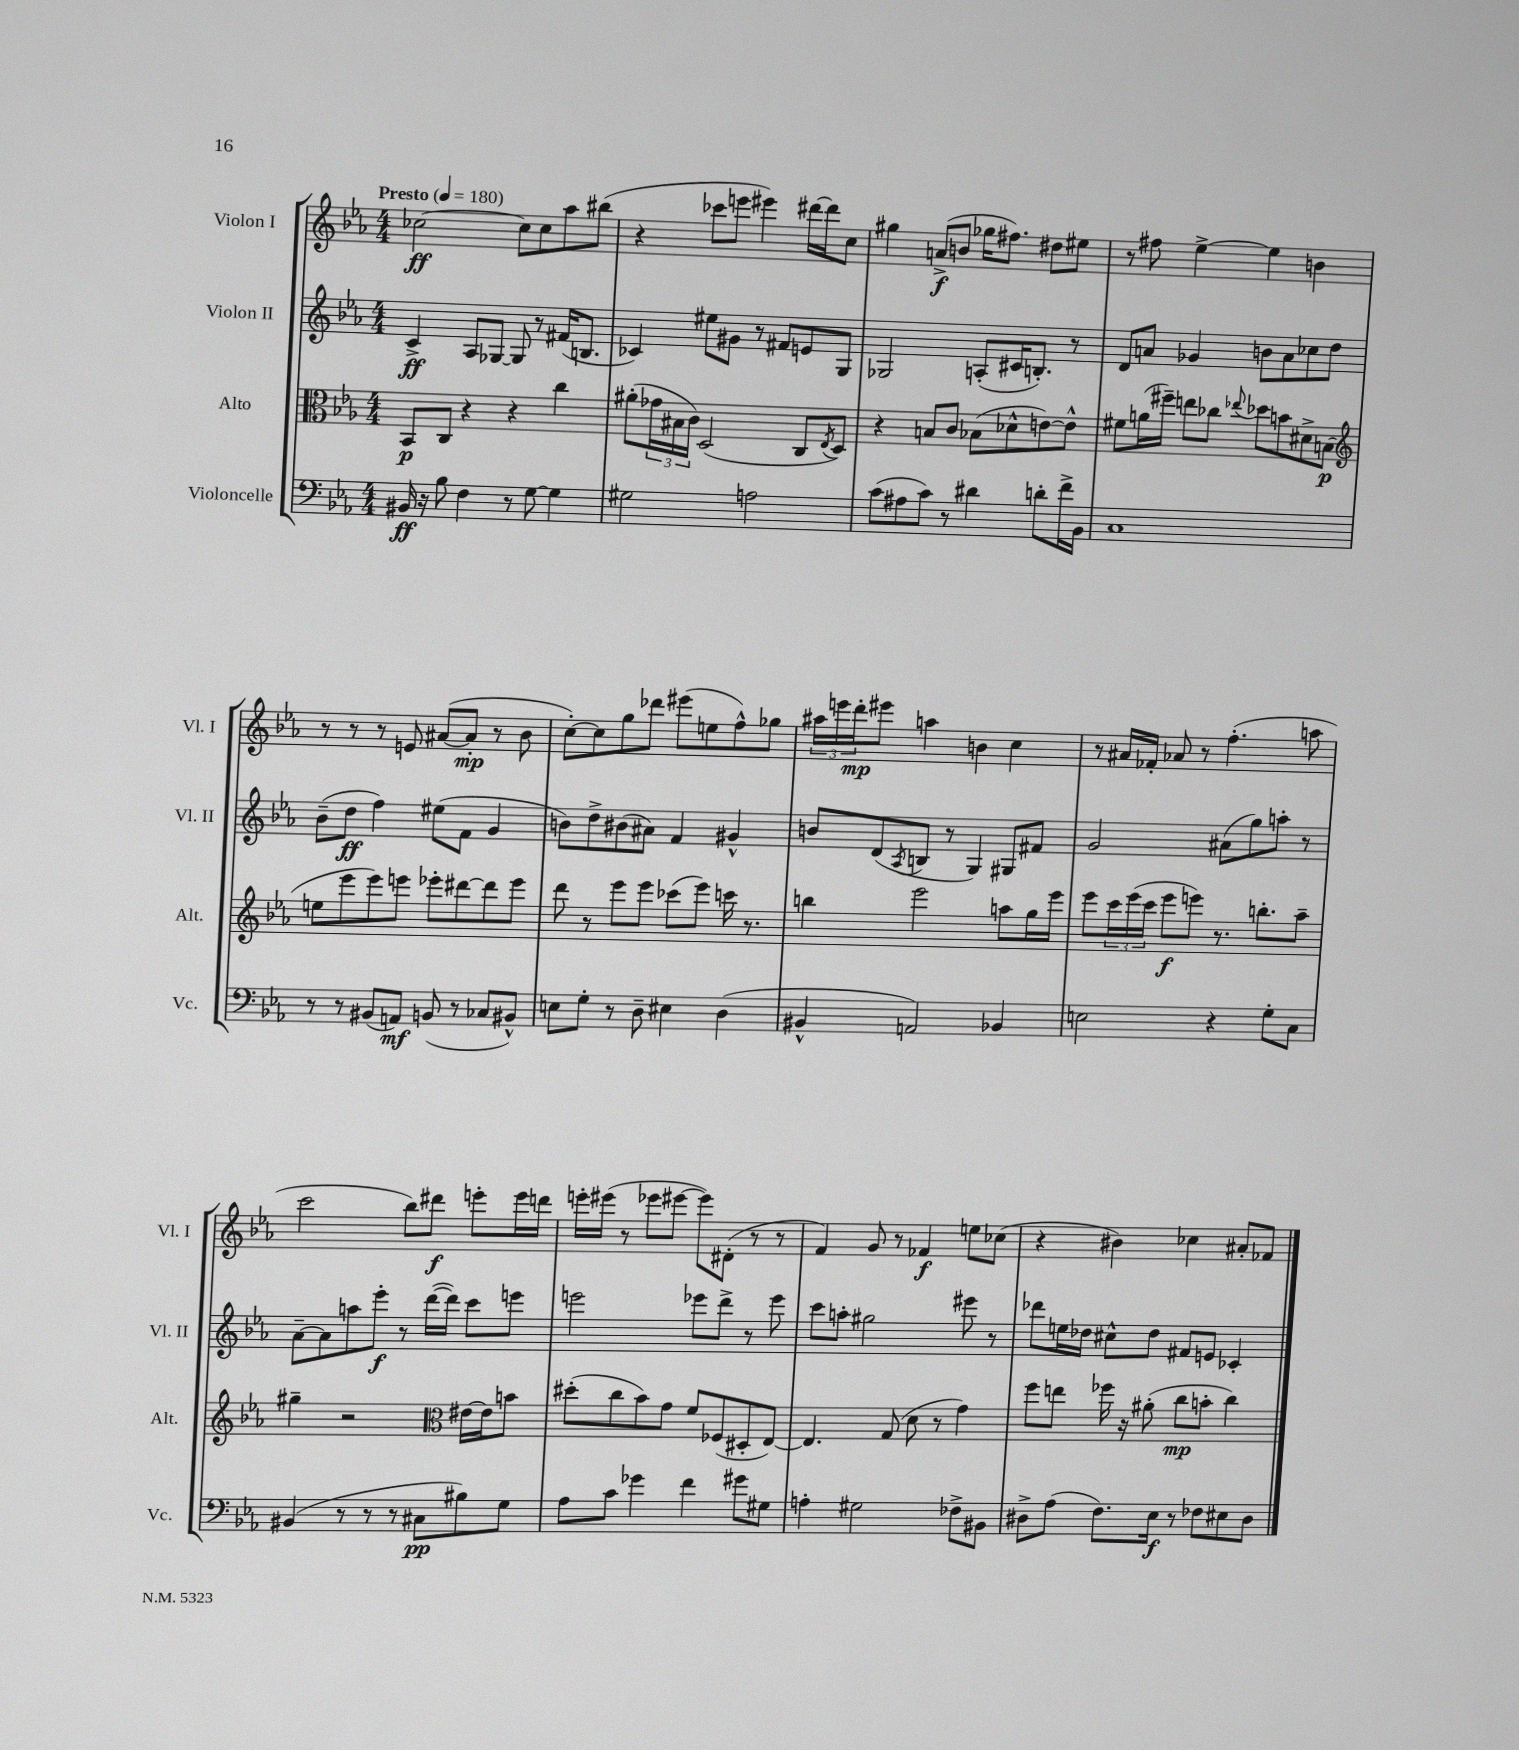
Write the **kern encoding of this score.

**kern	**dynam	**kern	**dynam	**kern	**dynam	**kern	**dynam
*part4	*part4	*part3	*part3	*part2	*part2	*part1	*part1
*staff4	*staff4	*staff3	*staff3	*staff2	*staff2	*staff1	*staff1
*I"Violoncelle	*	*I"Alto	*	*I"Violon II	*	*I"Violon I	*
*I'Vc.	*	*I'Alt.	*	*I'Vl. II	*	*I'Vl. I	*
*clefF4	*	*clefC3	*	*clefG2	*	*clefG2	*
*k[b-e-a-]	*	*k[b-e-a-]	*	*k[b-e-a-]	*	*k[b-e-a-]	*
*M4/4	*	*M4/4	*	*M4/4	*	*M4/4	*
*MM180	*	*MM180	*	*MM180	*	*MM180	*
=1	=1	=1	=1	=1	=1	=1	=1
!	!	!	!	!	!	!LO:TX:a:B:t=Presto	!
16BB#X/	ff	8BB-/L	p	4c^/	ff	[2cc-X\	ff
16r	.	.	.	.	.	.	.
8B-\	.	8C/J	.	.	.	.	.
4F\	.	4r	.	8A-/L	.	.	.
.	.	.	.	[8G-X/J	.	.	.
8r	.	4r	.	8G-/]	.	8cc-\L]	.
[8G\	.	.	.	8r	.	8cc-\	.
4G\]	.	4cc\	.	(16f#X/KL	.	8aa-\	.
.	.	.	.	8.Bn/J	.	.	.
.	.	.	.	.	.	(8bb#X\J	.
=2	=2	=2	=2	=2	=2	=2	=2
2G#X\	.	(8a#X'\L	.	4c-X/)	.	4r	.
.	.	24g-X\L	.	.	.	.	.
.	.	24B#X\	.	.	.	.	.
.	.	24c\JJ)	.	.	.	.	.
.	.	(2D/	.	8ee#X\L	.	8ccc-X\L	.
.	.	.	.	8g#X\J	.	8eeen\J	.
2An\	.	.	.	8r	.	4eee#X\)	.
.	.	.	.	8f#X/L	.	.	.
.	.	8C/L	.	8en/	.	[16ddd#X\LL	.
.	.	.	.	.	.	16ddd#\J]	.
.	.	8qE-/	.	.	.	.	.
.	.	8D/J)	.	8G/J	.	8cc\J	.
=3	=3	=3	=3	=3	=3	=3	=3
(8c\L	.	4r	.	2G-X/	.	4gg#X\	.
8A#X\	.	.	.	.	.	.	.
8c\J)	.	8Bn/L	.	.	.	(8an^/L	f
8r	.	8c/J	.	.	.	8bn/J	.
4d#X\	.	(8B-X\L	.	(8An'/L	.	16gg-X\KL	.
.	.	.	.	.	.	8.ff#X\J)	.
.	.	8d-X^^\	.	16c#X/K	.	.	.
.	.	.	.	8.Bn'/J)	.	.	.
8dn'\L	.	[8en\)	.	.	.	8dd#X\L	.
16f^\L	.	8e^^\J]	.	8r	.	8ee#X\J	.
16BB-\JJ	.	.	.	.	.	.	.
=4	=4	=4	=4	=4	=4	=4	=4
1C	.	8f#X\L	.	8d/L	.	8r	.
.	.	(16an\L	.	8an/J	.	8ff#X\	.
.	.	16ff#X~\JJ)	.	.	.	.	.
.	.	8een\L	.	4g-X/	.	[4ee-^\	.
.	.	8cc-X\J	.	.	.	.	.
.	.	8qqee-X/	.	.	.	.	.
.	.	8dd-X\L	.	8bn\L	.	4ee-\]	.
.	.	8bn\	.	8a\	.	.	.
.	.	8d#X^\	.	8cc-X\	.	4bn\	.
.	.	(8Bn\J	p	8dd\J	.	.	.
!!LO:LB:g=z
=5	=5	=5	=5	=5	=5	=5	=5
*	*	*clefG2	*	*	*	*	*
8r	.	8een\L	.	(8b-~\L	.	8r	.
8r	.	8eee-\	.	8dd\J	ff	8r	.
(8BB#X/L	.	8eee-\)	.	4ff\)	.	8r	.
8AAn/J)	mf	8eeen\J	.	.	.	8en/	.
(8BBn/	.	8eee-X'\L	.	(8ee#X\L	.	([8a#X/L	.
8r	.	[8ddd#X\	.	8f\J	.	8a#'/J]	mp
8C-X/L	.	8ddd#\]	.	4g/	.	8r	.
8BB#X^^/J)	.	8eee-\J	.	.	.	8b-\	.
=6	=6	=6	=6	=6	=6	=6	=6
8En\L	.	8ddd\	.	8bn\L)	.	[8cc'\L)	.
8G'\J	.	8r	.	8dd^\	.	8cc\]	.
8r	.	8eee-\L	.	(8b#X\	.	8gg\	.
8D~\	.	8eee-\J	.	8a#X\J)	.	8ddd-X\J	.
4E#X\	.	(8ccc-X\L	.	4f/	.	(8eee#X\L	.
.	.	8eee-\J)	.	.	.	8een\	.
(4D\	.	16cccn\	.	4g#X^^/	.	8ff^^\)	.
.	.	8.r	.	.	.	.	.
.	.	.	.	.	.	8gg-X\J	.
=7	=7	=7	=7	=7	=7	=7	=7
4BB#X^^/	.	4bbn\	.	8bn/L	.	24aa#X\LL	.
.	.	.	.	.	.	24eeen\	.
.	.	.	.	.	.	24ddd'\J	mp
.	.	.	.	(8d/	.	8eee#X\J	.
.	.	.	.	8qA-/	.	.	.
2AAn/)	.	2eee-\	.	8Bn/J	.	4aan\	.
.	.	.	.	8r	.	.	.
.	.	.	.	4G/)	.	4bn\	.
4BB-X/	.	8aan\L	.	8G#X/L	.	4cc\	.
.	.	16gg\L	.	8f#X/J	.	.	.
.	.	16eee-\JJ	.	.	.	.	.
=8	=8	=8	=8	=8	=8	=8	=8
2En\	.	8eee-\L	.	2g/	.	8r	.
.	.	24ccc\L	.	.	.	16a#X/LL	.
.	.	(24eee-\	.	.	.	.	.
.	.	.	.	.	.	16f-X'/JJ	.
.	.	24ccc\JJ	.	.	.	.	.
.	.	8eee-\L	f	.	.	8a-X/	.
.	.	8eeen\J)	.	.	.	8r	.
4r	.	8.r	.	(8a#X\L	.	(4.ff'\	.
.	.	.	.	8gg\)	.	.	.
.	.	8.bbn'\L	.	.	.	.	.
8G'\L	.	.	.	8aan'\J	.	.	.
8C\J	.	8aa-~\J	.	8r	.	8aan\	.
!!LO:LB:g=z
=9	=9	=9	=9	=9	=9	=9	=9
(4BB#X/	.	4gg#X~\	.	[8a-~\L	.	2ccc\	.
.	.	.	.	8a-\]	.	.	.
8r	.	2r	.	8aan\	.	.	.
8r	.	.	.	8eee-'\J	f	.	.
8r	.	.	.	8r	.	8bb-\L)	.
8C#X\L	pp	.	.	([16ddd\LL	.	8ddd#X\J	f
.	.	.	.	16ddd\JJ])	.	.	.
*	*	*clefC3	*	*	*	*	*
8B#X\)	.	[16e#X\LL	.	8ccc\L	.	8eeen'\L	.
.	.	16e#\J]	.	.	.	.	.
8G\J	.	8bn\J	.	8eeen\J	.	16eee\L	.
.	.	.	.	.	.	16dddn\JJ	.
=10	=10	=10	=10	=10	=10	=10	=10
8A-\L	.	(8dd#X'\L	.	2eeen\	.	16eeen'\LL	.
.	.	.	.	.	.	(16eee#X\JJ	.
8c\J	.	8cc\	.	.	.	8r	.
4g-X\	.	8b-\)	.	.	.	8eee-X\L	.
.	.	8g\J	.	.	.	[8eee#X\J	.
4f\	.	8f/L	.	8eee-X\L	.	8eee#\L])	.
.	.	(8F-X/	.	8ddd^\J	.	(8d#X'\J	.
8g#X\L	.	8D#X'/	.	8r	.	8r	.
8G#X\J	.	[8E-/J)	.	8eee-\	.	8r	.
=11	=11	=11	=11	=11	=11	=11	=11
4An'\	.	4.E-/]	.	8ccc\L	.	4f/)	.
.	.	.	.	8aan'\J	.	.	.
2G#X\	.	.	.	2gg#X\	.	8g/	.
.	.	(8G/	.	.	.	8r	.
.	.	8d\	.	.	.	4f-X/	f
.	.	8r	.	.	.	.	.
8F-X^\L	.	4g\)	.	8eee#X\	.	8een\L	.
8BB#X\J	.	.	.	8r	.	(8cc-X\J	.
=12	=12	=12	=12	=12	=12	=12	=12
8D#X^\L	.	8ff\L	.	8ddd-X\L	.	4r	.
(8A-\J	.	8een\J	.	16een\L	.	.	.
.	.	.	.	16dd-X\JJ	.	.	.
8.F\L)	.	16ff-X\	.	8cc#X^^\L	.	4b#X\)	.
.	.	16r	.	.	.	.	.
.	.	(8a#X'\	.	8dd-\J	.	.	.
16E-\Jk	f	.	.	.	.	.	.
8r	.	8cc\L	mp	8f#X/L	.	4cc-X\	.
8F-X\L	.	8bn'\J	.	8en/J	.	.	.
8E#X\	.	4cc\)	.	4c-X'/	.	8a#X'/L	.
8D#\J	.	.	.	.	.	8f-X/J	.
==	==	==	==	==	==	==	==
*-	*-	*-	*-	*-	*-	*-	*-
